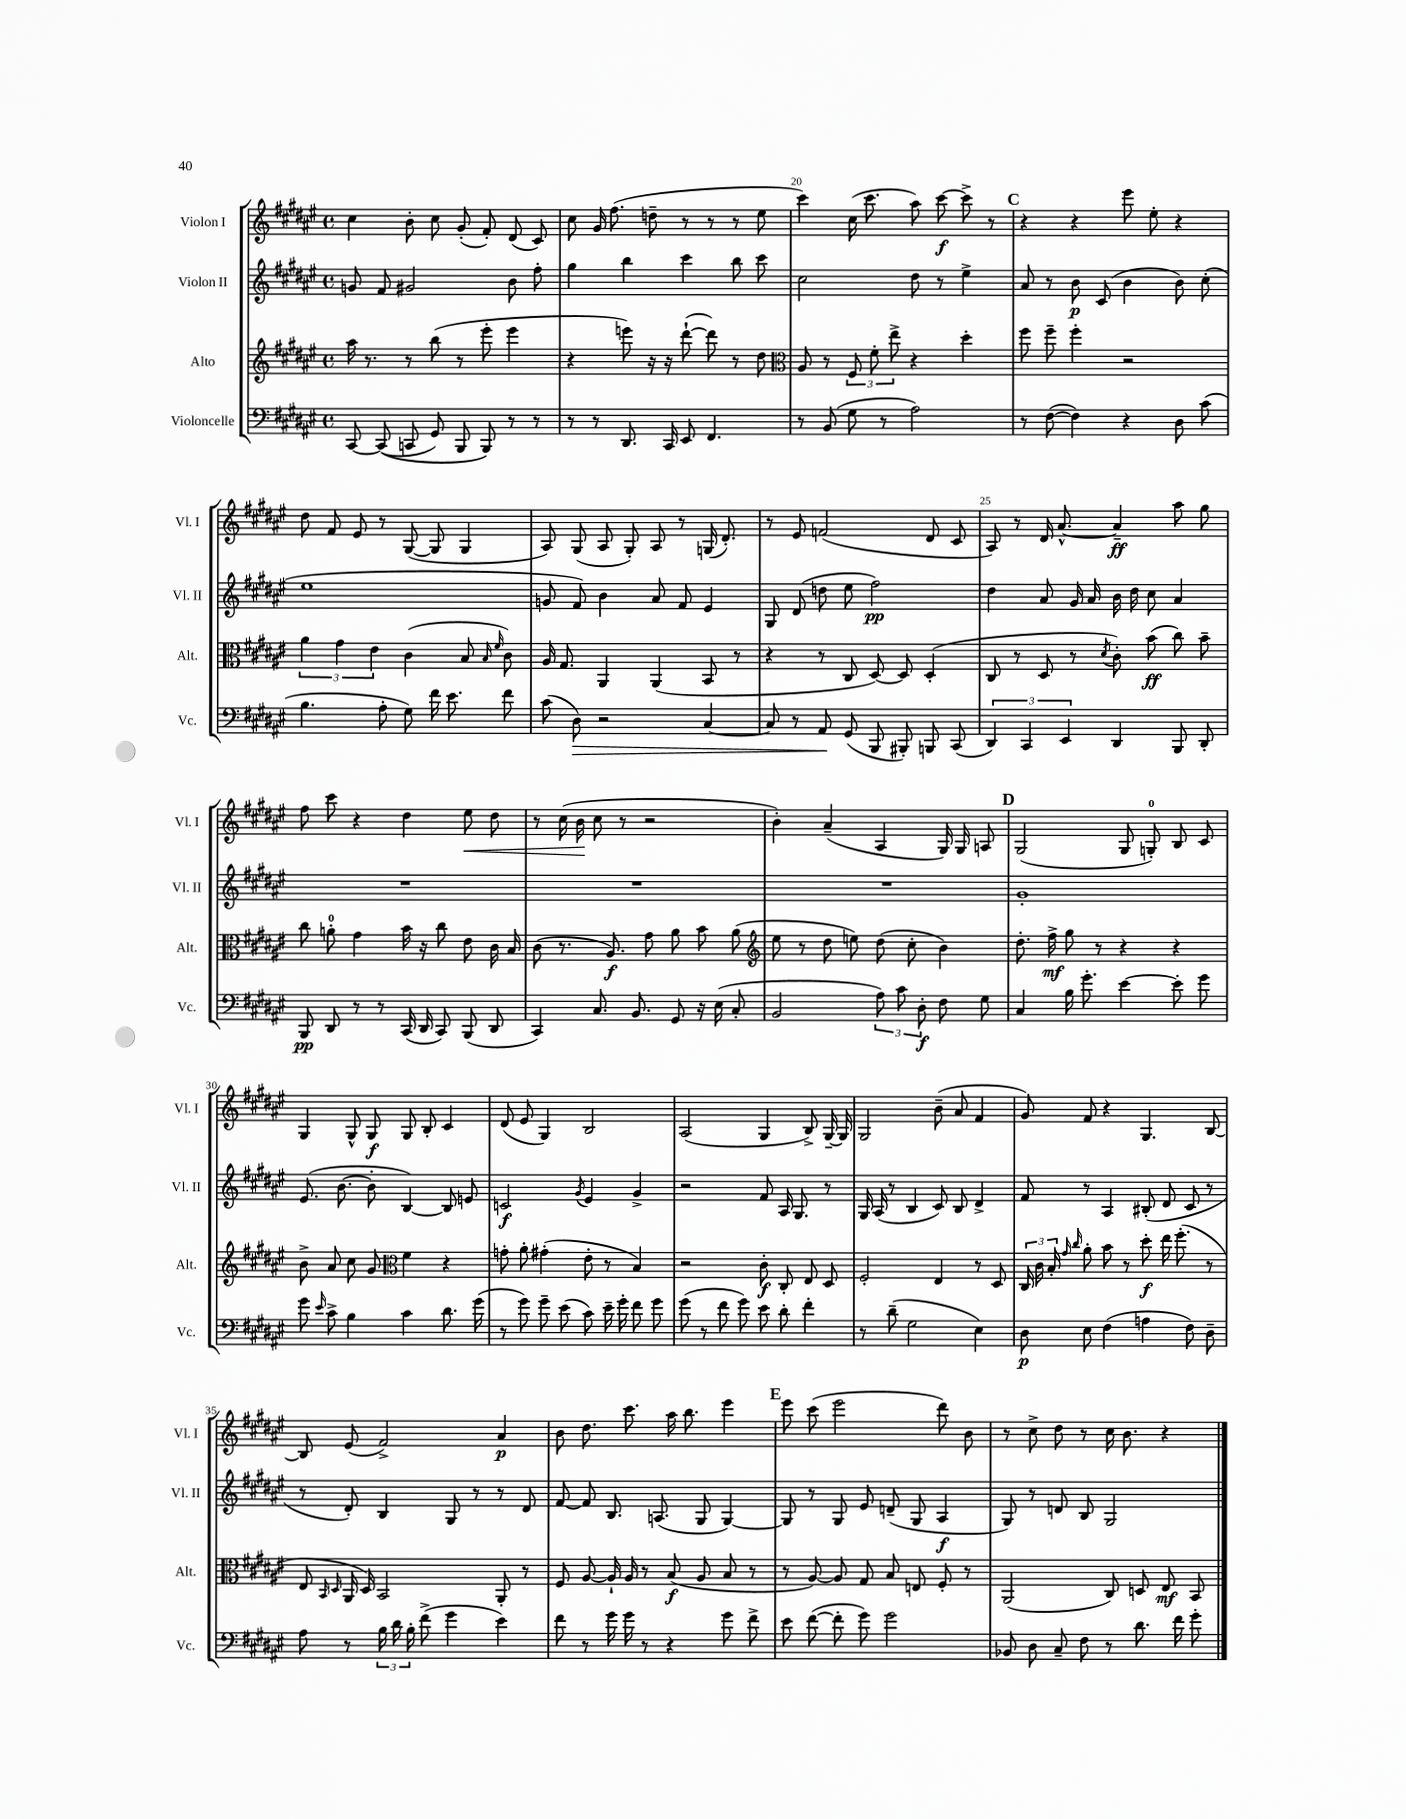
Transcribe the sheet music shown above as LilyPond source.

<<
\new StaffGroup <<
\new Staff = "s0" \with { instrumentName = "Violon I" shortInstrumentName = "Vl. I" } {
    \clef treble \key fis \major \defaultTimeSignature \time 4/4
    \autoBeamOff cis''4 b'8-. cis''8 gis'8-.( fis'8-.) dis'8( cis'8) |
    cis''8 gis'16 fis''8.( d''8-- r8 r8 r8 eis''8 |
    cis'''4) cis''16( cis'''8. ais''8) cis'''8~\f cis'''8-> r8 |
    \mark \markup { \bold "C" } r4 r4 eis'''8 eis''8-. r4 |
    dis''8 fis'8 eis'8 r8 gis8~( gis8 gis4 |
    ais8) gis8( ais8 gis8-.) ais8 r8 g16( dis'8.-.) |
    r8 eis'8 f'2( dis'8 cis'8 |
    ais8) r8 dis'16 ais'8.~-^ ais'4--\ff ais''8 gis''8 |
    fis''8 cis'''8 r4 dis''4 eis''8\< dis''8 |
    r8 cis''16( b'16\! cis''8 r8 r2 |
    b'4-.) ais'4--( ais4 gis16) gis16 a8 |
    \mark \markup { \bold "D" } gis2( gis8 g8-0-.) b8 cis'8 |
    gis4 gis8-^ gis8\f gis8 b8-. cis'4 |
    dis'8( eis'8 gis4) b2 |
    ais2( gis4 b8->) gis16~-- gis16 |
    gis2 b'8--( ais'8 fis'4 |
    gis'8) fis'8 r4 gis4. b8~ |
    b8 eis'8( fis'2->) ais'4\p |
    b'8 dis''8. cis'''8. ais''16 b''8. eis'''4 |
    \mark \markup { \bold "E" } eis'''8 cis'''8( eis'''2 dis'''8) b'8 |
    r8 cis''8-> dis''8 r8 cis''16 b'8. r4 \bar "|." |
}
\new Staff = "s1" \with { instrumentName = "Violon II" shortInstrumentName = "Vl. II" } {
    \clef treble \key fis \major \defaultTimeSignature \time 4/4
    \autoBeamOff g'8 fis'8 gis'2 b'8 fis''8-. |
    gis''4 b''4 cis'''4 b''8 cis'''8 |
    cis''2 dis''8 r8 eis''4-> |
    \mark \markup { \bold "C" } ais'8 r8 b'8\p cis'8( b'4 b'8) cis''8-.( |
    eis''1 |
    g'8 fis'8) b'4 ais'8 fis'8 eis'4 |
    gis8 dis'8( d''8 eis''8 fis''2\pp) |
    dis''4 ais'8 gis'16 ais'16 b'16 dis''16 cis''8 ais'4 |
    R1 |
    R1 |
    R1 |
    \mark \markup { \bold "D" } gis'1-. |
    eis'8.( b'8.~ b'8-. b4~) b8 e'8 |
    c'2\f \acciaccatura { gis'8 } eis'4 gis'4-> |
    r2 fis'8 ais16 gis8. r8 |
    gis16 ais16( r8 b4 cis'8) b8 dis'4-> |
    fis'8 r8 ais4 bis8-.( dis'8 cis'8 r8 |
    r8 dis'8-.) b4 gis8 r8 r8 dis'8 |
    fis'8~ fis'8 b8. a8.( gis8 gis4~) |
    \mark \markup { \bold "E" } gis8 r8 gis8 eis'8 d'8--( gis8 ais4\f |
    gis8) r8 d'8 b8 gis2 \bar "|." |
}
\new Staff = "s2" \with { instrumentName = "Alto" shortInstrumentName = "Alt." } {
    \clef treble \key fis \major \defaultTimeSignature \time 4/4
    \autoBeamOff ais''16 r8. r8 b''8( r8 eis'''8-. eis'''4 |
    r4 e'''8) r16 r16 dis'''8~-!( dis'''8) r8 dis''8 |
    \clef alto ais8 r8 \tuplet 3/2 { fis8 fis'8-. eis''8-> } r4 dis''4-. |
    \mark \markup { \bold "C" } fis''8 fis''8-- fis''4-. r2 |
    \tuplet 3/2 { ais'4 gis'4 eis'4 } cis'4( b8 \grace { b16 fis'16 } cis'8) |
    ais16 gis8. ais,4 ais,4( b,8 r8 |
    r4 r8 cis8 dis8~) dis8 dis4-.( |
    cis8 r8 dis8 r8 \acciaccatura { dis'8 } cis'8-.) b'8\ff( cis''8) b'8-- |
    cis''8 a'8-0-. gis'4 b'16 r16 cis''8 eis'8 cis'16 b16 |
    cis'8( r8. ais8.\f) gis'8 ais'8 b'8 ais'8( |
    \clef treble eis''8 r8 dis''8 e''8) dis''8( cis''8-. b'4) |
    \mark \markup { \bold "D" } dis''8.-. fis''16->\mf gis''8 r8 r4 r4 |
    b'8-> ais'8 cis''8 gis'8 \clef alto fis'4 r4 |
    g'8-. ais'8-. gis'4-.( eis'8-. r8 b4) |
    r2 cis'8-.\f cis8-. eis8 dis8 |
    fis2-. eis4 r8 dis8 |
    \tuplet 3/2 { cis16 cis'16 b16-. } \grace { gis'16 cis''16 } ais'8-. b'8 r8 dis''8-.\f eis''16 fis''8.-.( r8 |
    eis8 \grace { b,16 dis16 } ais,16 dis16) b,2 ais,8-. r8 |
    fis8 ais8~ ais16-! ais16 r8 b8\f( ais8 b8 r8 |
    \mark \markup { \bold "E" } r8 ais8~) ais8 gis8 b8 e8 fis8-. r8 |
    ais,2( cis8) d8 eis8\mf b,8 \bar "|." |
}
\new Staff = "s3" \with { instrumentName = "Violoncelle" shortInstrumentName = "Vc." } {
    \clef bass \key fis \major \defaultTimeSignature \time 4/4
    \autoBeamOff cis,8~ cis,8(\( c,8 gis,8) b,,8 b,,8\) r8 r8 |
    r8 r8 dis,8. cis,16 eis,8 fis,4. |
    r8 b,8( gis8 r8 ais2) |
    \mark \markup { \bold "C" } r8 fis8~( fis4) r4 dis8 cis'8( |
    b4. ais8-. gis8) fis'16 eis'8. fis'8 |
    cis'8( dis8\>) r2 cis4~ |
    cis8 r8 ais,8\! gis,8( b,,8 bis,,8-.) b,,8 cis,8( |
    \tuplet 3/2 { dis,4) cis,4 eis,4 } dis,4 b,,8 dis,8-. |
    b,,8\pp dis,8 r8 r8 cis,16( dis,16 cis,8) b,,8( dis,8 |
    cis,4) cis8. b,8. gis,8 r16 eis16( cis8-. |
    b,2 \tuplet 3/2 { ais8) cis'8 dis8-.\f } fis8 gis8 |
    \mark \markup { \bold "D" } cis4 b16 gis'8.-. eis'4~ eis'8-. gis'8 |
    gis'8 \grace { eis'16 } cis'8-> b4 cis'4 dis'8. gis'16( |
    r8 gis'8) gis'8-- eis'8( cis'8) eis'16-- gis'16-. fis'8 gis'8 |
    gis'8( r8 fis'8 gis'8) eis'8 dis'8-. fis'4-. |
    r8 dis'8--( gis2 eis4) |
    dis8\p eis8 fis4( a4 fis8) dis8-- |
    ais8 r8 \tuplet 3/2 { b16 dis'16 b16-. } fis'8->( gis'4 eis'4) |
    fis'8 r8 gis'16 gis'16 r8 r4 gis'8 fis'8-> |
    \mark \markup { \bold "E" } eis'8 fis'8~( fis'8-. gis'8) gis'2 |
    bes,8 dis8 cis8-- fis8 r8 dis'8. fis'16 gis'8-. \bar "|." |
}
>>
>>
\layout { \context { \Score currentBarNumber = #18 \override BarNumber.break-visibility = ##(#f #t #t) barNumberVisibility = #(every-nth-bar-number-visible 5) } }
